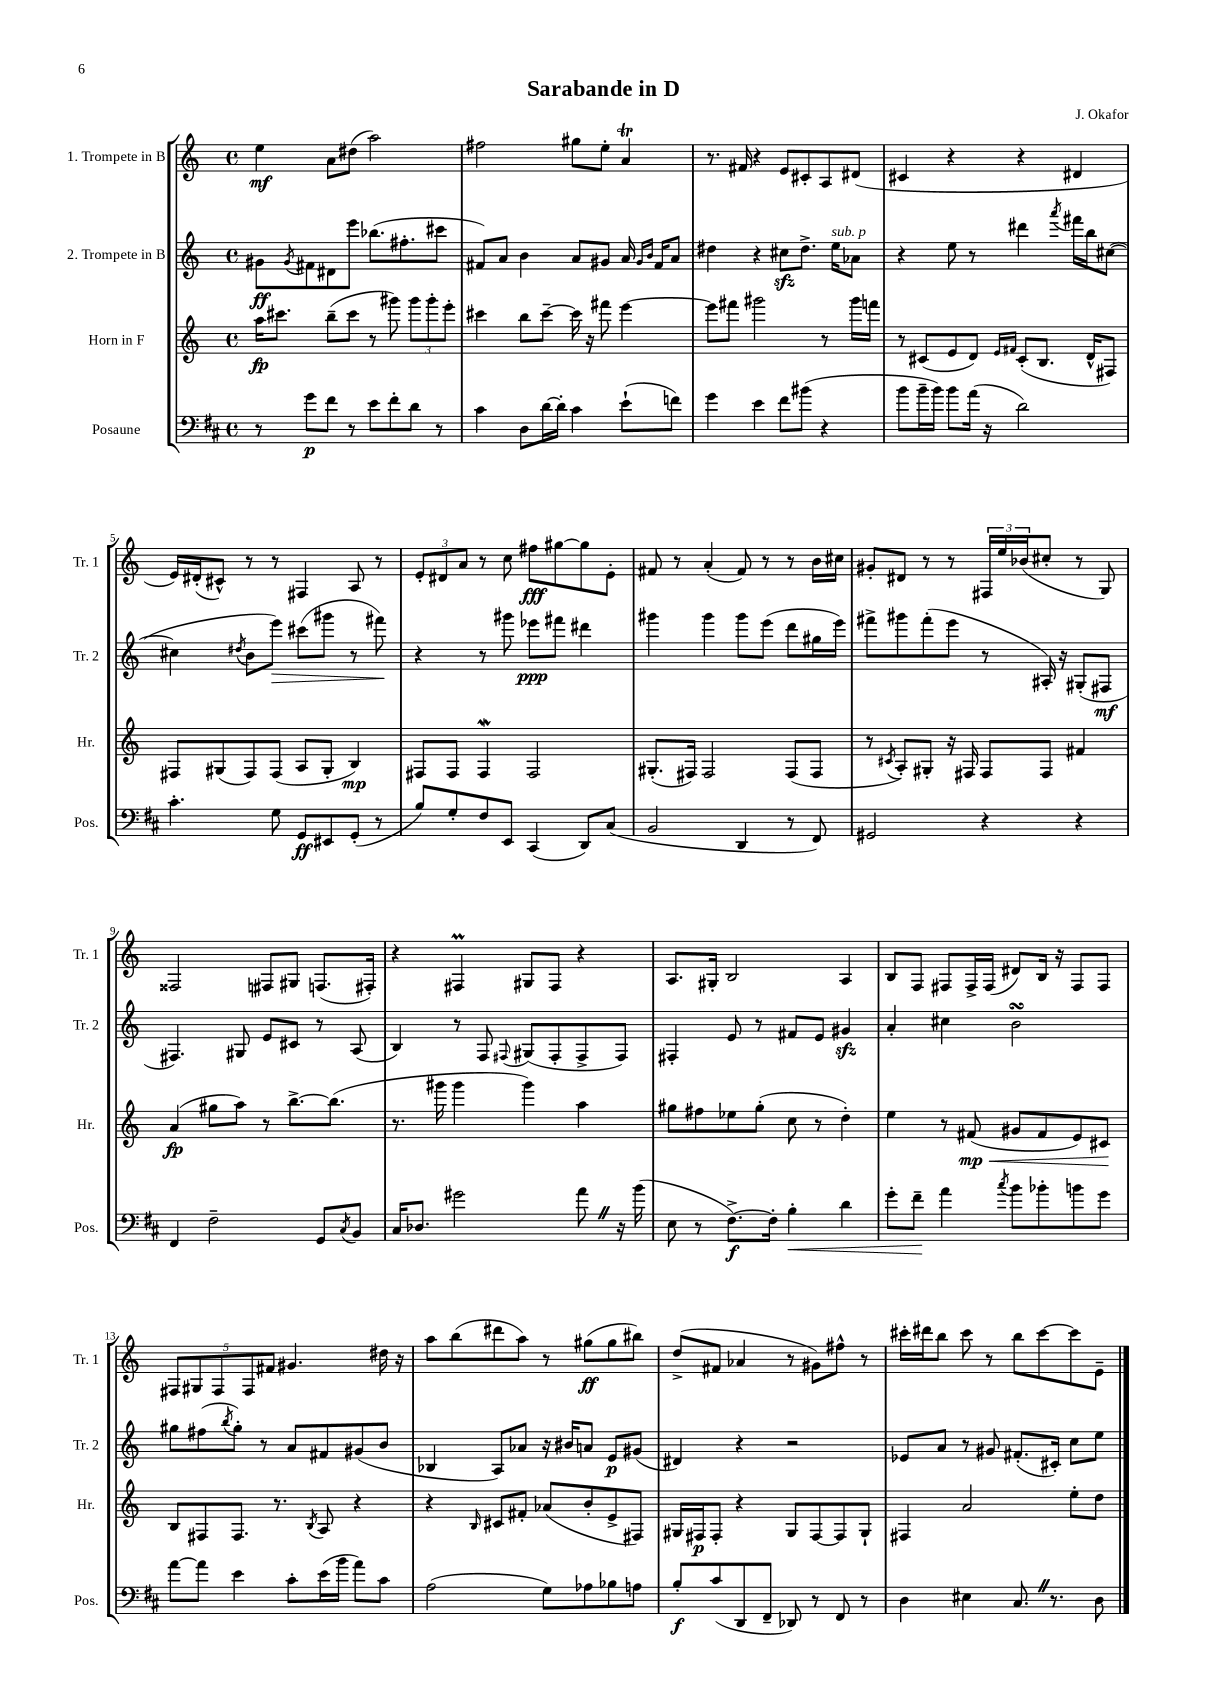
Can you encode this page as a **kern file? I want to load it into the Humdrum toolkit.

**kern	**kern	**kern	**kern
*staff4	*staff3	*staff2	*staff1
*clefF4	*clefG2	*clefG2	*clefG2
*k[f#c#]	*k[]	*k[]	*k[]
*M4/4	*M4/4	*M4/4	*M4/4
*met(c)	*met(c)	*met(c)	*met(c)
8r	16aa\LK	8g#\L	4ee\
.	8.ccc#\J	.	.
.	.	8qg#/	.
8g\L	.	8f#\	.
8f#\J	(8bb~\L	8d#\	8a\L
8r	8ccc#\J	8eee\J	(8dd#\J
8e\L	8r	(8.bb-\L	2aa\)
8f#'\	8ggg#\)	.	.
.	.	8.ff#'\	.
8d\J	12ggg#\L	.	.
.	12ggg#'\	.	.
8r	.	8ccc#\J	.
.	12eee'\J	.	.
=	=	=	=
4c#\	4ccc#\	8f#/L)	2ff#\
.	.	8a/J	.
8D\L	8bb\L	4b\	.
[16d\L	[8ccc#~\J	.	.
16d'\]JJ	.	.	.
4c#\	16ccc#\]	8a/L	8gg#\L
.	16r	.	.
.	8fff#\	8g#/J	8ee'\J
(8e`\L	[4eee\	16a/	4a/
.	.	16qqg#/LL	.
.	.	16qqb/JJ	.
.	.	16f#/LK	.
8f\J)	.	8a/J	.
=	=	=	=
4g\	8eee\]L	4dd#\	8.r
.	8fff#\J	.	.
.	.	.	16f#/
4e\	2ggg#\	4r	4r
8f#\L	.	8cc#\L	8e/L
(8b#\J	.	8.dd#^\J	8c#'/
4r	8r	.	8A/
.	.	16ee\LK	.
.	16ggg#\LL	8a-\J	(8d#/J
.	16fff\JJ	.	.
=	=	=	=
8b\L	8r	4r	4c#/
16b~\L	(8c#/L	.	.
16b\JJ)	.	.	.
8b\L	8e/	8ee\	4r
(16a\Jk	8d/J)	8r	.
16r	.	.	.
.	16qqe/LL	.	.
.	16qqf#/JJ	.	.
2d\)	(8c#'/L	4ddd#\	4r
.	8.B/J	.	.
.	.	8qaaa/	.
.	.	16fff#\LL	4d#/
.	16d^^/LK	16bb\J	.
.	8F#/J)	([8cc#\J	.
=	=	=	=
4.c#'\	8F#/L	4cc#\]	16e/LL)
.	.	.	(16d#'/J
.	(8G#/	.	8c#^^/J)
.	.	8qdd#/	.
.	8F#/)	8b\L	8r
8G\	(8F#/J	8eee\J)	8r
8GG/L	8A/L	(8ccc#\L	4F#/
8EE#/	8G#'/J	8ggg#\J	.
(8GG'/J	4B/)	8r	8A/
8r	.	8fff#\)	8r
=	=	=	=
8B/L)	8F#/L	4r	12e'/L
.	.	.	12d#/
8G'/	8F#/J	.	.
.	.	.	12a/J
8F#/	4F#/	8r	8r
8EE/J	.	8ggg#\	8cc\
(4CC#/	2F#/	8eee-\L	8ff#\L
.	.	8fff#\J	[8gg#\
8DD/L)	.	4ddd#\	8gg#\]
(8C#/J	.	.	8e'\J
=	=	=	=
2BB/	(8.G#'/L	4ggg#\	8f#/
.	.	.	8r
.	16F#/Jk)	.	.
.	2F#/	4ggg#\	(4a'/
4DD/	.	8ggg#\L	8f#/)
.	.	(8eee\J	8r
8r	(8F#/L	8ddd\L	8r
8FF#/)	8F#/J	16gg#\L	16b\LL
.	.	16eee\JJ)	16cc#\JJ
=	=	=	=
2GG#/	8r	8fff#^\L	8g#'/L
.	8qc#/	.	.
.	8A'/L)	8ggg#\	8d#/J
.	8G#'/J	(8fff#'\	8r
.	16r	8eee\J	8r
.	16F#/	.	.
4r	8F#/L	8r	24F#/LL
.	.	.	24ee/
.	.	.	(24b-/J
.	8F#/J	16A#'/)	8cc#'/J
.	.	16r	.
4r	4f#/	(8G#'/L	8r
.	.	8F#/J	8G/)
=	=	=	=
4FF#/	(4a/	4.F#/)	2F##/
2F#~\	8gg#\L	.	.
.	8aa\J)	8G#/	.
.	8r	8e/L	8F#/L
.	[8.bb^\L	8c#/J	8G#/J
8GG/L	.	8r	(8.F/L
.	(8.bb\]J	.	.
8qC#/	.	.	.
8BB/J	.	(8A/	.
.	.	.	16F#'/Jk)
=	=	=	=
16C#/LK	8.r	4B/)	4r
8.D-/J	.	.	.
.	16ggg#\	.	.
2g#\	4ggg#\	8r	4F#/
.	.	8F/	.
.	.	8qqF#/	.
.	4ggg#\)	(8G#/L	8G#/L
.	.	8F#'/	8F#/J
8a\	4aa\	8F#^/	4r
16r	.	8F#/J)	.
(16b\	.	.	.
=	=	=	=
8E\	8gg#\L	4F#'/	8.A/L
8r	8ff#\	.	.
.	.	.	16G#'/Jk
[8.F#^\L)	8ee-\	8e/	2B/
.	(8gg#'\J	8r	.
16F#'\]Jk	.	.	.
4B'\	8cc\	8f#/L	.
.	8r	8e/J	.
4d\	4dd'\)	4g#/	4A/
=	=	=	=
8g'\L	4ee\	4a'/	8B/L
8f#~\J	.	.	8F/J
4a\	8r	4cc#\	8F#/L
.	(8f#/	.	16F#^/L
.	.	.	(16F#/JJ
8qcc#/	.	.	.
8b\L	8g#/L	2b\	8d#/L)
8b-'\	8f#/	.	16B/Jk
.	.	.	16r
8b\	8e/)	.	8F#/L
8g\J	8c#/J	.	8F#/J
=	=	=	=
[8a\L	8B/L	8gg#\L	10F#/L
.	.	.	10G#/
8a\]J	8F#/	(8ff#\	.
.	.	.	10F#/
.	.	8qbb/	.
4e\	8.F#/J	8gg#'\J)	.
.	.	.	10F#/
.	.	8r	.
.	.	.	10f#/J
.	8.r	.	.
8c#'\L	.	8a/L	4.g#/
.	8qB/	.	.
(16e\L	8A/	8f#/	.
16b\JJ	.	.	.
8a\L)	4r	(8g#/	.
8c#\J	.	8b/J	16dd#\
.	.	.	16r
=	=	=	=
(2A\	4r	4B-/	8aa\L
.	.	.	(8bb\
.	16qqB/	.	.
.	8c#/L	8A/L)	8ddd#\
.	8f#'/J	8a-/J	8aa\J)
8G\L)	(8a-/L	16r	8r
.	.	16b#/LK	.
8A-\	8b'/	8a/J	(8gg#\L
8B-\	8e^/	8e/L	8gg#\
8A\J	8F#/J)	(8g#/J	8bb#\J)
=	=	=	=
8B'/L	16G#/LL	4d#/)	(8dd^/L
.	16F#/J	.	.
(8c#/	8F#'/J	.	8f#/J
8DD/	4r	4r	4a-/
8FF#~/J	.	.	.
8DD-/)	8G#/L	2r	8r
8r	[8F#/	.	8g#\L)
8FF#/	8F#/]	.	8ff#^^\J
8r	8G#`/J	.	8r
=	=	=	=
4D\	4F#/	8e-/L	16ccc#'\LL
.	.	.	16ddd#\J
.	.	8a/J	8bb\J
4E#\	2a/	8r	8ccc#\
.	.	8g#/	8r
8.C#/	.	(8.f#'/L	8bb\L
.	.	.	[8ccc#\
8.r	.	16c#'/Jk)	.
.	8ee'\L	8cc\L	8ccc#\]
8D\	8dd\J	8ee\J	8e~\J
==	==	==	==
*-	*-	*-	*-
